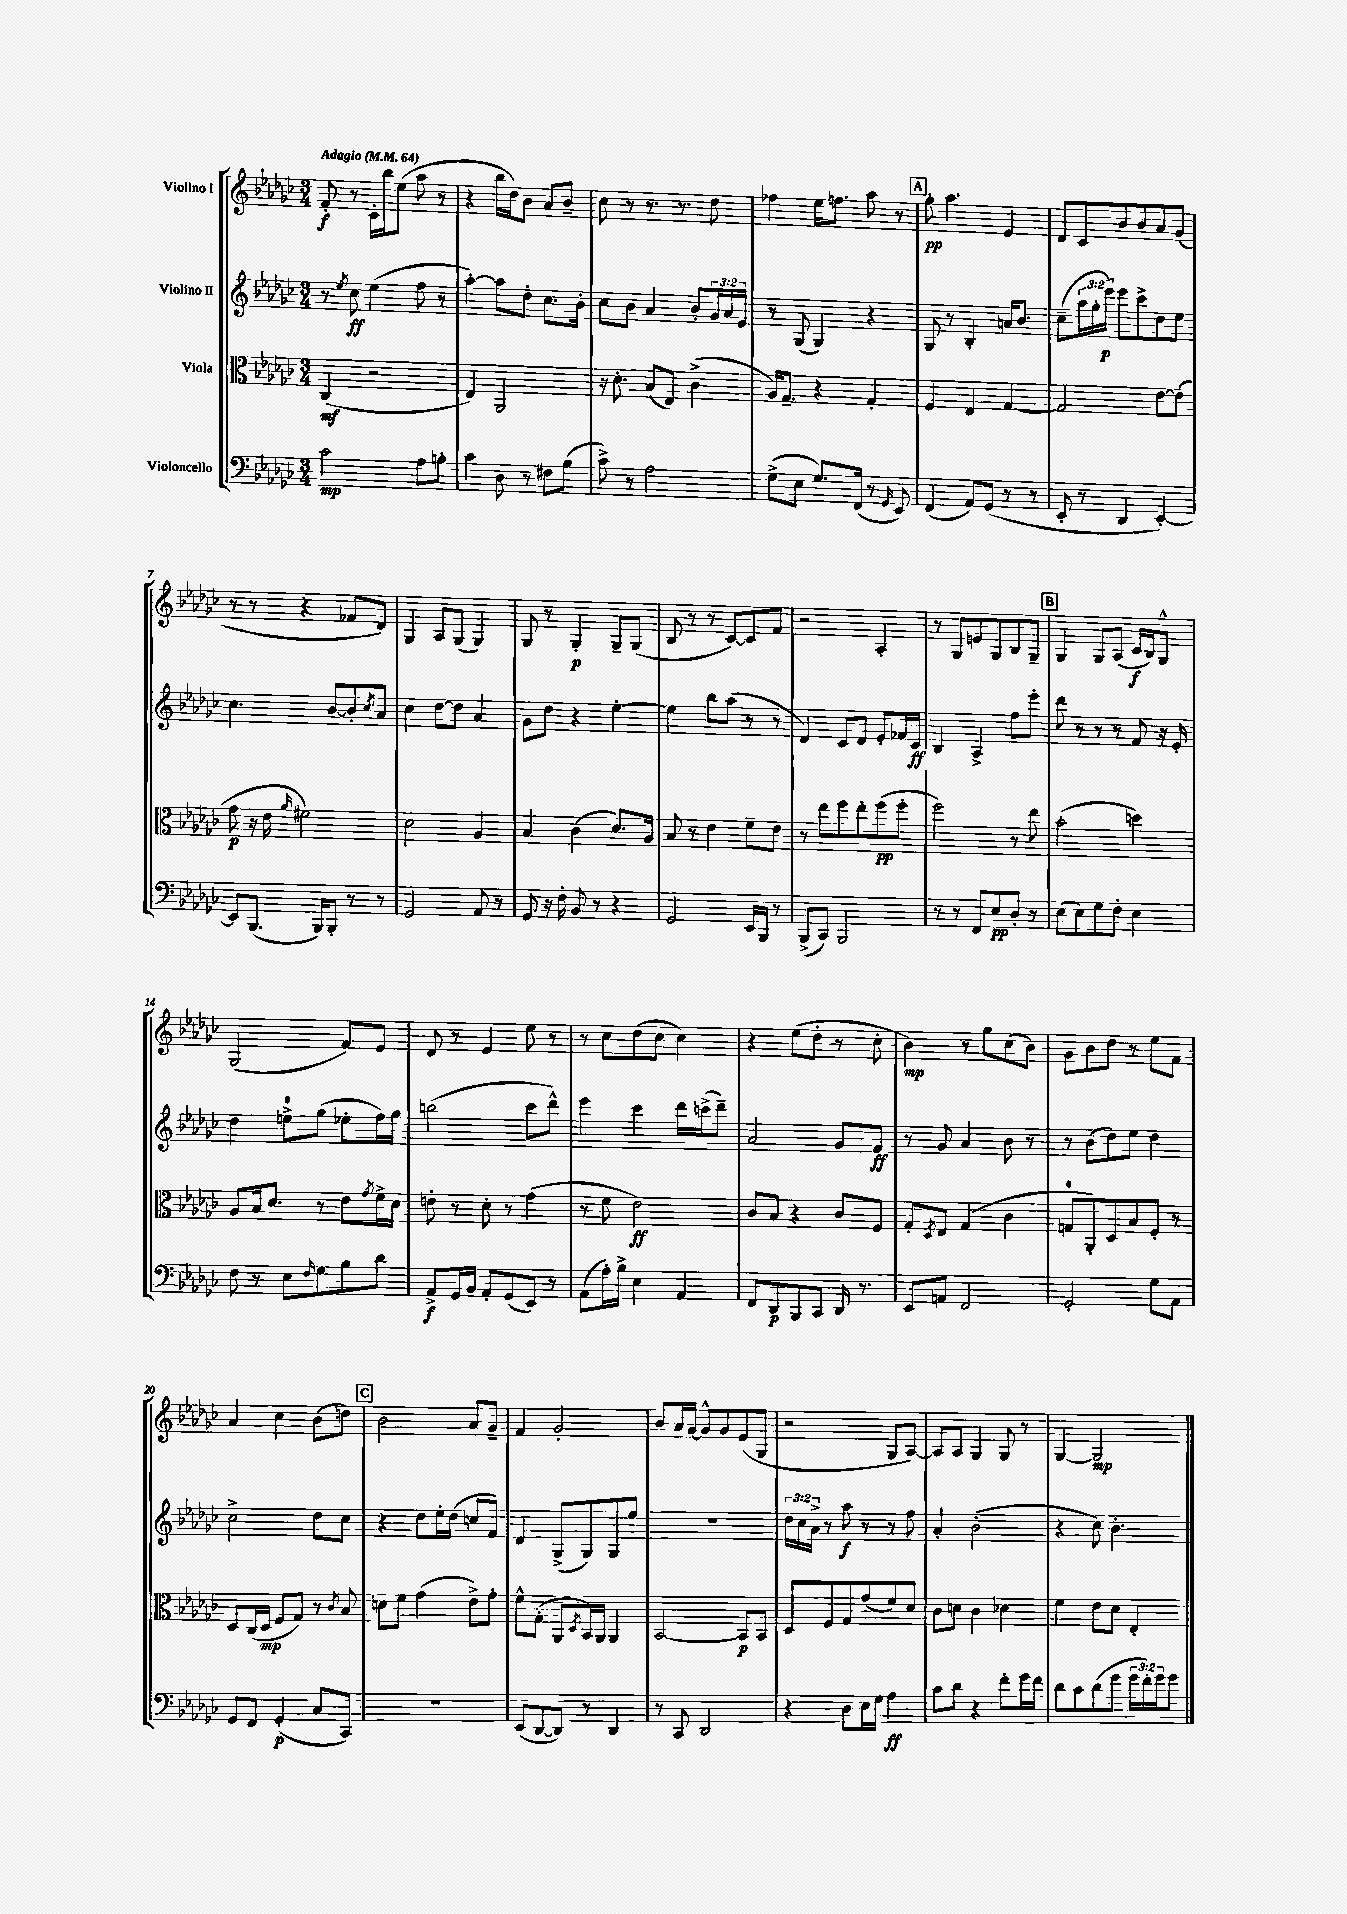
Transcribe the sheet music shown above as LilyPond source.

<<
\new StaffGroup <<
\new Staff = "s0" \with { instrumentName = "Violino I" } {
    \clef treble \key ges \major \numericTimeSignature \time 3/4 \tempo "Adagio" 4 = 64
    f'8-.\f r8 ces'16-. bes''16 ees''8( aes''8 r8 |
    r4 bes''16 des''16) bes'8 aes'8 bes'8-- |
    ces''8 r8 r8. r8. des''8 |
    fes''4 ees''16 f''8. aes''8 r8 |
    \mark \markup { \box "A" } ges''8-.\pp aes''4. ees'4 |
    des'8 ces'8 bes'8 bes'8 aes'8 ges'8( |
    r8 r8 r4 fes'8 des'8) |
    ges4 aes8 ges8( ges4) |
    ges8 r8 ges4-.\p ges8-- ges8( |
    bes8 r8 r8 ces'8~) ces'8 f'8 |
    r2 aes4-. |
    r8 ges8 e'8 ges8 bes8 ges8-- |
    \mark \markup { \box "B" } ges4 ges8 aes8( ces'16\f bes16) ges8-^ |
    ges2( f'8) ees'8 |
    des'8 r8 ees'4 ees''8 r8 |
    r8 ces''8 des''8( ces''8 ces''4) |
    r4 ees''8( des''8-. r8 ces''8-. |
    bes'4\mp) r8 ges''8 ces''8( bes'8) |
    ges'8 bes'8 des''8 r8 ees''8 f'8 |
    aes'4 ces''4 bes'8( d''8) |
    \mark \markup { \box "C" } bes'2 aes'8 ges'8-- |
    f'4 ges'2-. |
    bes'8 aes'16 ges'16~ ges'8-^ ges'8 ees'8( ges8 |
    r2 ges8 aes8~) |
    aes8 aes8 ges4 ges8 r8 |
    ges4~ ges2\mp \bar "|." |
}
\new Staff = "s1" \with { instrumentName = "Violino II" } {
    \clef treble \key ges \major \numericTimeSignature \time 3/4 \override Staff.TupletNumber.text = #tuplet-number::calc-fraction-text
    r8 \acciaccatura { ees''8 } ces''8\ff ees''4( f''8 r8 |
    aes''4~-.) aes''8 des''8-. ces''8. bes'16-. |
    ces''8 bes'8 aes'4 bes'8-. \tuplet 3/2 { ges'16 aes'16 ees'16 } |
    r8 ges8( ges4) r4 |
    \mark \markup { \box "A" } ges8 r8 bes4-. a'16 bes'8. |
    ces''8--( \tuplet 3/2 { aes''16 ges''16-. ees'''16\p) } ees'''8 ces'''8-> des''8 ees''8 |
    ces''4. bes'8~ bes'8-. \acciaccatura { ces''8 } aes'8 |
    ces''4 des''8~ des''8 aes'4 |
    ges'8 des''8 r4 ees''4~-. |
    ees''4 bes''8 aes''8( r8 r8 |
    des'4) ces'8 des'8 ees'8-. fes'16 ces'16\ff |
    bes4 aes4-> f''8 ees'''8-. |
    \mark \markup { \box "B" } des'''8 r8 r8 r8 f'8 r16 ees'16-. |
    des''4 e''8-0-> ges''8( ees''8-. f''16) ges''16 |
    b''2( ces'''8 des'''8-^) |
    ees'''4 ces'''4 des'''16 c'''16->( des'''8--) |
    aes'2 ges'8 f'8\ff |
    r8 ges'8 aes'4 bes'8 r8 |
    r8 bes'8( des''8) ees''8 des''4 |
    ces''2-> des''8 ces''8 |
    \mark \markup { \box "C" } r4 des''8 ees''16-. des''16( c''8 f'8) |
    des'4 ges8->( ges8) ges8 ees''8 |
    R2. |
    \tuplet 3/2 { des''16 ces''16 aes'16-> } r8 aes''8\f r8 r8 f''8 |
    aes'4-. bes'2-.( |
    r4 ces''8) bes'4.-. \bar "|." |
}
\new Staff = "s2" \with { instrumentName = "Viola" } {
    \clef alto \key ges \major \numericTimeSignature \time 3/4
    ces4\mf( r2 |
    ees4) aes,2 |
    r16 des'8.-. bes8( ees8) ces'4->( |
    aes16) ges8.-- r4 ges4-. |
    \mark \markup { \box "A" } f4 ees4 ges4~ |
    ges2 ees'8~ ees'8( |
    ges'8\p r16 ees'16 \grace { aes'16 } fis'2) |
    des'2 aes4 |
    bes4 ces'4( des'8.) aes16 |
    bes8 r8 ees'4 f'8-- ees'8 |
    r8 ees''8 f''8 ees''8-. f''8\pp( f''8-. |
    f''2) r8 ees''8 |
    \mark \markup { \box "B" } bes'2-.( d''4) |
    aes8 bes16 des'8. r8 ees'8 \acciaccatura { ges'8 } f'16-> des'16 |
    e'8-. r8 des'8-. r8 ges'4( |
    r8 f'8 ees'2\ff) |
    ces'8 bes8 r4 ces'8 f8 |
    ges8-. \acciaccatura { des8 } ees8 ges4( ces'4 |
    g8-0 aes,8-.) des8 bes8 f8-. r8 |
    des8 ces16( des16\mp f8 ges8) r8 \acciaccatura { ces'8 } bes8 |
    \mark \markup { \box "C" } d'8 f'8 ges'4( ees'8->) ges'8-. |
    f'8-^ ges8-.( aes,8 \acciaccatura { des8 } bes,16) aes,16 aes,4 |
    bes,2~ bes,8\p bes,8 |
    des8 f8 ges8 ges'8( f'8) des'8 |
    ces'8 d'8 ces'4 des'4 |
    f'4 ees'8 des'8 ees4-. \bar "|." |
}
\new Staff = "s3" \with { instrumentName = "Violoncello" } {
    \clef bass \key ges \major \numericTimeSignature \time 3/4 \override Staff.TupletNumber.text = #tuplet-number::calc-fraction-text
    ces'2\mp aes8 b8-. |
    ces'4 des8 r8 fis8 bes8( |
    ces'8->) r8 aes2 |
    ges8->( ees8 ges8.) f,16( r8 \grace { ges,16 } ees,8) |
    \mark \markup { \box "A" } f,4( aes,8) ges,8( r8 r8 |
    ees,8-. r8 des,4 ees,4~-.) |
    ees,8 bes,,8.( bes,,16) bes,,8-. r8 r8 |
    ges,2 aes,8 r8 |
    ges,8 r16 f16-. bes,8 r8 r4 |
    ges,2 ees,16 bes,,16 r8 |
    bes,,8->( ces,8) bes,,2 |
    r8 r8 f,8 ees8\pp des8-. r8 |
    \mark \markup { \box "B" } ees8( ees8) ges8 f8-. ees4 |
    f8 r8 ees8 \grace { f16 } ges8 bes8 des'8 |
    aes,8->\f ges,16 bes,16 aes,8-. ges,8( ees,8) r8 |
    aes,8( aes16-.) bes16-> ees4 aes,4 |
    f,8 des,8\p bes,,8 ces,8 des,16 r8. |
    ees,8 a,8 f,2 |
    ges,2-. ges8 aes,8 |
    ges,8 f,8 ges,4-.\p( ces8 ces,8) |
    \mark \markup { \box "C" } R2. |
    ees,8( des,8~ des,8) r8 des,4 |
    r8 ces,8 des,2 |
    r4 des8 ees16 ges16 aes4\ff |
    ces'8 des'8 r4 f'8-. ges'16 f'16 |
    des'8 ces'8 des'8( ges'8 \tuplet 3/2 { ges'16 f'16-.) ges'16 } ges'8 \bar "|." |
}
>>
>>
